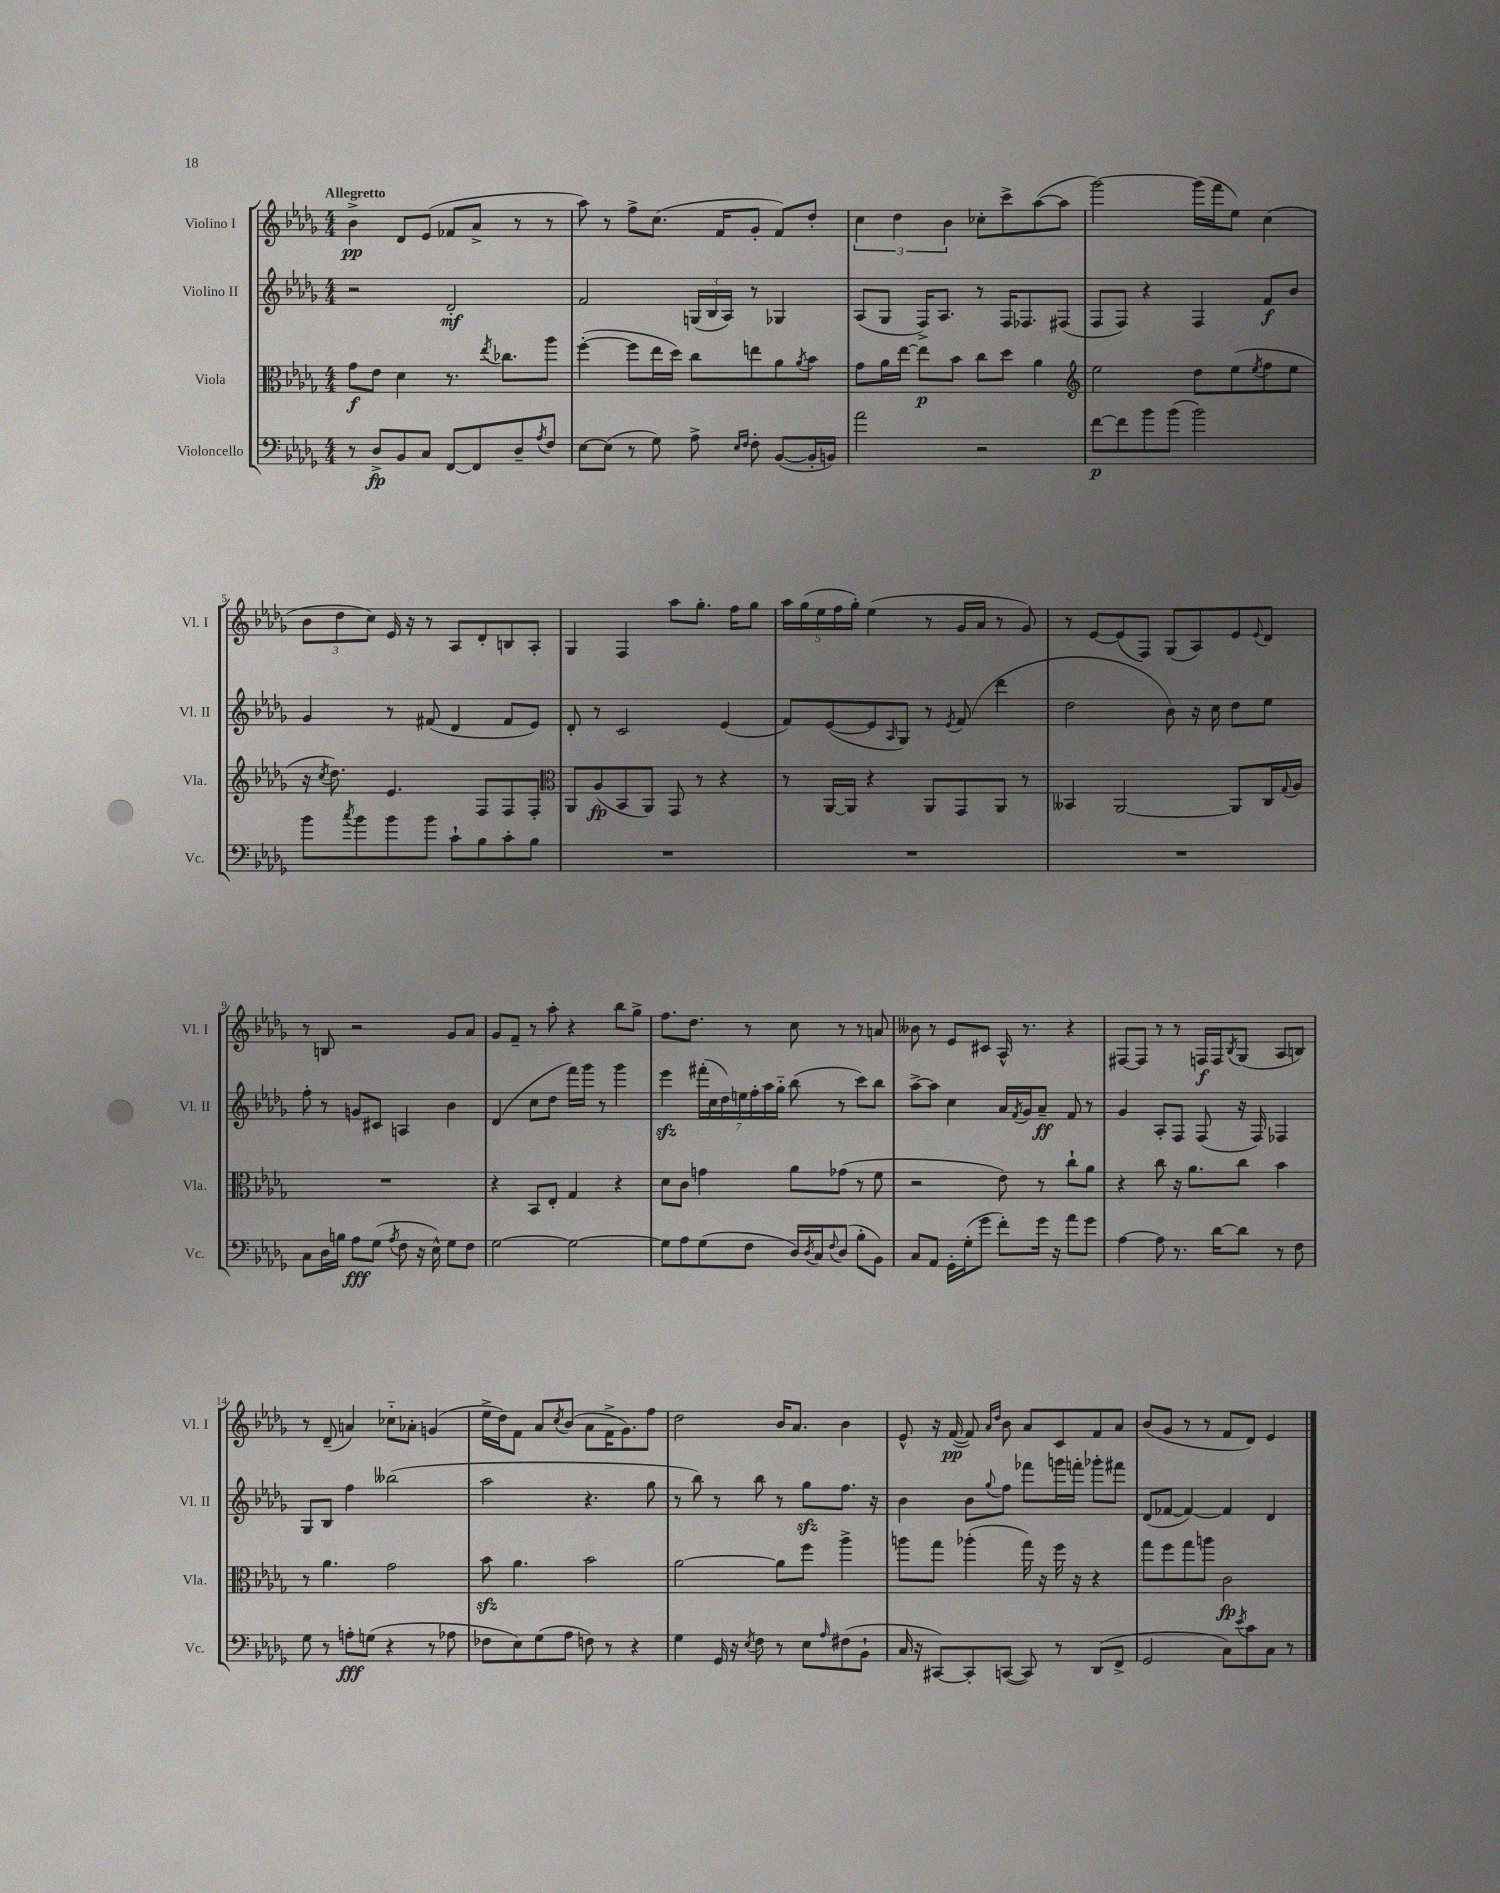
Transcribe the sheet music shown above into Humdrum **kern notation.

**kern	**kern	**kern	**kern
*staff4	*staff3	*staff2	*staff1
*clefF4	*clefC3	*clefG2	*clefG2
*k[b-e-a-d-g-]	*k[b-e-a-d-g-]	*k[b-e-a-d-g-]	*k[b-e-a-d-g-]
*M4/4	*M4/4	*M4/4	*M4/4
8r	8g-	2r	4b-^
8D-^	8e-	.	.
8BB-	4d-	.	8d-
8C	.	.	(8e-
[8FF	8.r	2d-'	8f-
8FF]	.	.	8a-^
.	8qee-	.	.
.	8.cc-	.	.
8D-~	.	.	8r
8qA-	.	.	.
8F	8aa-	.	8r
=	=	=	=
[8E-	([4ff'	2f	8aa-)
(8E-]	.	.	8r
8r	8ff]	.	8ff^
8G-)	16ee-	.	(8.cc
.	16dd-)	.	.
8A-^	8cc	(24G	.
.	.	24B-	.
.	.	.	16f
.	.	24A-)	.
16qqE-	.	.	.
16qqF	.	.	.
8F'	8ee	8r	8g-'
([8BB-	8a-	4G-	8f)
.	8qa-	.	.
16BB-']	8b-	.	8dd-'
16BB)	.	.	.
=	=	=	=
2a-	8g-	(8A-	6cc
.	16a-	8G-	.
.	.	.	6dd-
.	[16ee-	.	.
.	8ee-]	16F^)	.
.	.	8.A-	.
.	.	.	6b-
.	8b-	.	.
2r	8cc	8r	8cc-'
.	8dd-	16F	8ccc^
.	.	8.F-	.
.	4a-	.	([8aa-
.	.	(8F#	8aa-]
=	=	=	=
*	*clefG2	*	*
[8f	2ee-	8F	[2ggg-)
8f]	.	8F)	.
8b-	.	4r	.
(8b-	.	.	.
2b-)	8dd-	4F	(16ggg-]
.	.	.	16fff
.	(8ee-	.	8ee-)
.	8qee-	.	.
.	8ff	8f	(4cc
.	8ee-	8b-	.
=	=	=	=
8b-	16r	4g-	12b-
.	8qcc	.	.
.	8.dd-)	.	.
.	.	.	12dd-
8qcc	.	.	.
8b-	.	.	.
.	.	.	12cc)
8b-	4.e-	8r	16e-
.	.	.	16r
8b-	.	(8f#	8r
8c`	.	4d-	8A-
8B-	8F	.	8d-'
8c'	8F	8f#	8B
8B-	8F'	8e-)	8A-'
=	=	=	=
*	*clefC3	*	*
1r	8AA-	8d-'	4G-
.	(8A-	8r	.
.	8BB-	2c	4F
.	8AA-)	.	.
.	8GG-	.	8aa-
.	8r	.	8.gg-'
.	4r	(4e-	.
.	.	.	16ff
.	.	.	8gg-
=	=	=	=
1r	8r	8f)	20aa-
.	.	.	(20gg-
.	.	.	20ee-
.	[16AA-	([8e-	.
.	.	.	20ff
.	16AA-]	.	.
.	.	.	20gg-')
.	4r	8e-]	(4ee-
.	.	16qqA-	.
.	.	8G-)	.
.	8AA-	8r	8r
.	.	8qe-	.
.	8GG-	(8f	16g-
.	.	.	16a-
.	8AA-	4ddd-	8r
.	8r	.	8g-)
=	=	=	=
1r	4BB--	2dd-	8r
.	.	.	[8e-
.	[2AA-	.	(8e-]
.	.	.	8F)
.	.	8b-)	(8G-
.	.	16r	8A-)
.	.	16cc	.
.	8AA-]	8dd-	8e-
.	.	.	8qqe-
.	16C	8ee-	8d-
.	8qqG-	.	.
.	16A-	.	.
=	=	=	=
8C	1r	8ff'	8r
16D-	.	8r	8B
16B	.	.	.
8A-	.	8g	2r
(8G-	.	8c#	.
8qA-	.	.	.
8F	.	4A	.
16r	.	.	.
16E-^^)	.	.	.
8G-	.	4b-	8g-
8F	.	.	8a-
=	=	=	=
[2G-	4r	(4d-	8g-
.	.	.	8f~
.	8BB-	8cc	8r
.	8E-'	8dd-	8aa-'
2G-_	4G-	16fff)	4r
.	.	16ggg-	.
.	.	8r	.
.	4r	4ggg-	8bb-
.	.	.	8gg-^
=	=	=	=
8G-]	8d-	4eee-	8.ff
8A-	8c	.	.
.	.	.	8.dd-
(8G-	4g	(28fff#'	.
.	.	28cc	.
.	.	28dd-)	.
.	.	28ee	.
8F	.	.	8r
.	.	28ff'	.
.	.	28aa-	.
.	.	28gg-'~	.
16D-)	8a-	(8bb-	8cc
8qD-	.	.	.
16C	.	.	.
8qqF	.	.	.
(8D-	(8g-	8r	8r
8B-'	8r	8ccc)	8r
8BB-)	8f	8bb-	8a
=	=	=	=
8C	2r	[8aa-^	8b--
8AA-	.	8aa-]	8r
16GG-'	.	4cc	8e-
(16G-'	.	.	.
8g-	.	.	8c#
8f')	8e-)	16a-	16A-^^
.	.	8qf	.
.	.	16g-	8.r
16g-	8r	8a-~	.
16r	.	.	.
8a-	8cc`	8f	4r
8g-	8a-	8r	.
=	=	=	=
[4A-	4r	4g-	[8F#
.	.	.	8F#]
8A-]	8cc	8A-'	8r
8.r	16r	8F	8r
.	8.a-	.	.
.	.	(8F	16F
[16d-	.	.	16F
.	.	.	8qB-
8d-]	8cc	16r	(8G-
.	.	16F)	.
8r	4b-	4F-	8A-
8F	.	.	8B)
=	=	=	=
8G-	8r	8G-	8r
8r	4.a-	8B-	(8d-~
8A'	.	4ff	4a)
(8G	.	.	.
4r	2g-	(2bb--	8cc-'~
.	.	.	8a-'
8r	.	.	(4g
8A-	.	.	.
=	=	=	=
8F-	8b-	2aa-	16ee-^
.	.	.	16dd-)
8E-)	4.a-	.	8f
(8G-	.	.	8a-
.	.	.	8qcc
8A-	.	.	(8b-
8F)	2b-	4.r	8a-
8r	.	.	16f^
.	.	.	8.g-)
4r	.	.	.
.	.	8gg-	8ff
=	=	=	=
4G-	[2a-	8r	2dd-
.	.	8bb-)	.
16GG-	.	8r	.
16r	.	.	.
8qE-	.	.	.
8F	.	8bb-	.
8r	8a-]	8r	16b-
.	.	.	8.a-
8E-	8ff	8gg-	.
16qqA-	.	.	.
(8F#	4aa-^	8.ff	4b-
8BB-`	.	.	.
.	.	16r	.
=	=	=	=
16C	8aa	4b-	8e-^^
16r	.	.	.
[8CC#)	8gg-	.	16r
.	.	.	([16f
8CC#']	(4aa-'	8b-	8f])
.	.	.	16qqa-
.	.	8qqgg-	16qqdd-
([8CC	.	8ff	8b-
8CC])	16gg-)	8fff-	8a-
.	16r	.	.
8r	16ff	16ggg	8c
.	16r	16fff'	.
(8DD-	4r	8ggg-'	8f
8FF^	.	8fff#	8a-
=	=	=	=
2GG-	8gg-	(8d-	(8b-
.	8ff	[8f-	8g-
.	8gg-	4f-_)	8r
.	8aa	.	8r
8C)	2c	4f-]	8f
8qe-	.	.	.
8c	.	.	8d-)
8C	.	4d-	4e-
8r	.	.	.
==	==	==	==
*-	*-	*-	*-
